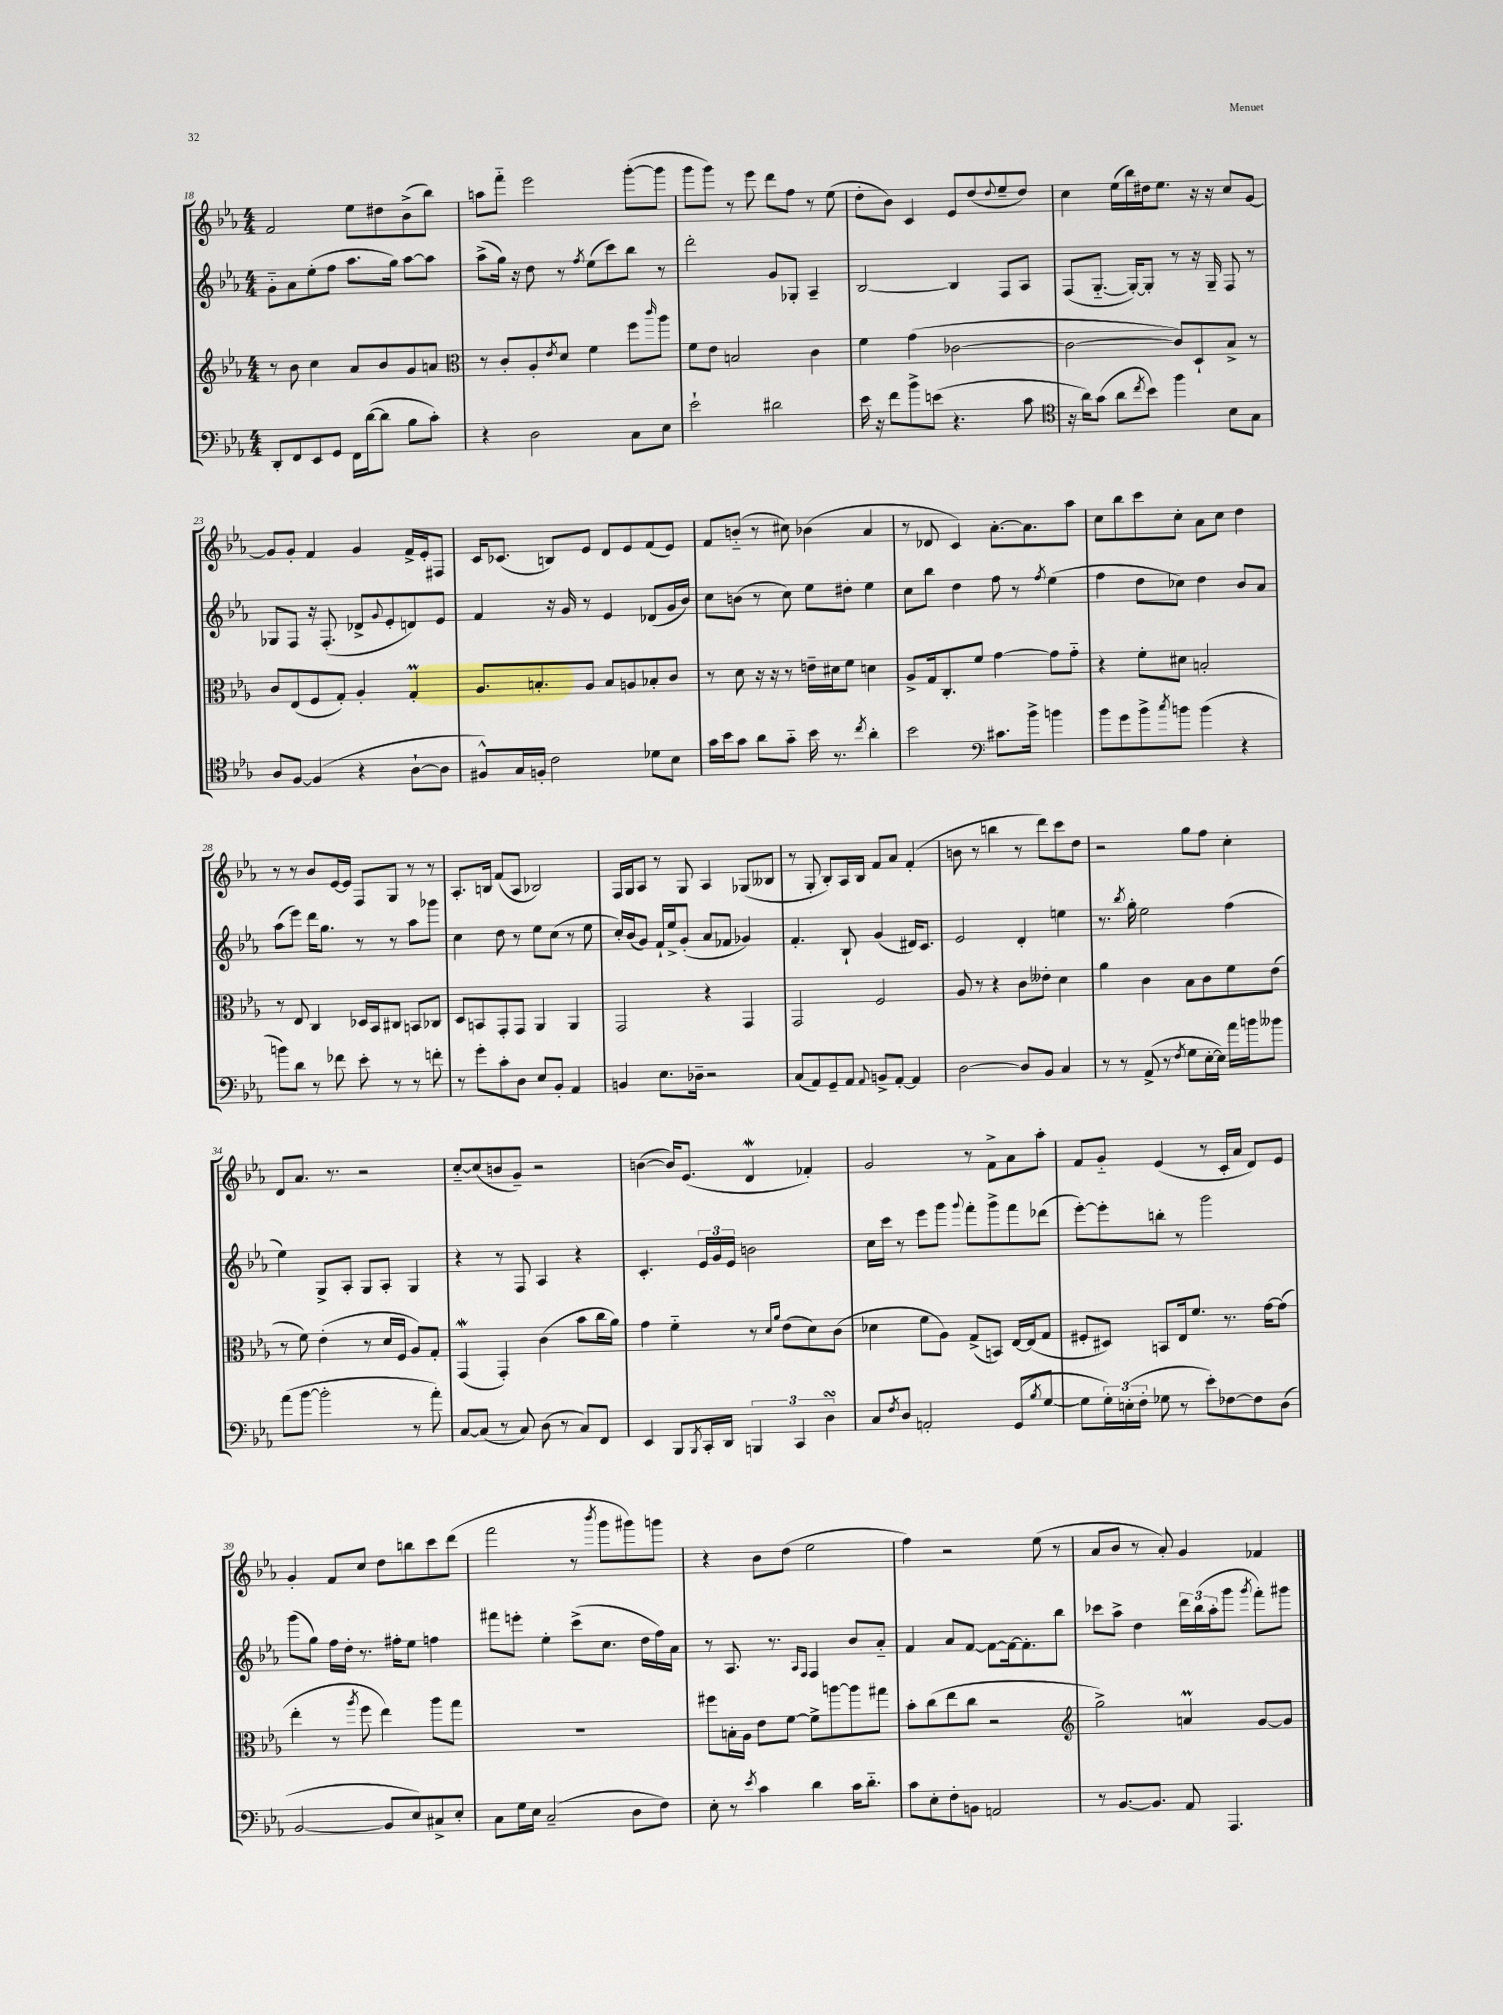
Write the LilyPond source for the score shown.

<<
\new StaffGroup <<
\new Staff = "s0" {
    \clef treble \key ees \major \numericTimeSignature \time 4/4
    f'2 ees''8 dis''8 bes'8->( bes''8) |
    a''8 f'''8-_ ees'''2 g'''8~-.( g'''8 |
    g'''8 g'''8) r8 ees'''8 d'''8 f''8 r8 ees''8( |
    d''8-. bes'8) c'4 ees'8 d''8( \appoggiatura { d''8 } ees''8-- d''8) |
    c''4 ees''16( bes''16) dis''16 ees''8. r16 r16 c''8 g'8~ |
    g'8 g'8-. f'4 g'4 f'16-> ees'16-. fis8 |
    c'16 ces'8.( b8) ees'8 d'8 ees'8 f'8( ees'8) |
    f'8 b'8-_( r8 cis''8) bes'4( aes'4 |
    r8 des'8 c'4) aes'8.~-. aes'8. aes''8 |
    c''8 bes''8 c'''8 c''8-. aes'8 c''8 d''4 |
    r8 r8 bes'8 ees'16~ ees'16 f8 g8 r8 r8 |
    aes8.-. b16 f'8( aes8 bes2) |
    f16 g16 aes8 r8 g8 aes4 ges8( beses8 |
    r8 g8-. bes8-.) aes16 bes16 f'8 aes'8 f'4-.( |
    b'8 r8 b''4 r8 d'''8) c'''8 d''8 |
    r2 g''8 f''8 c''4-. |
    d'8 aes'8. r8. r2 |
    c''8~-_ c''8( b'8 g'8--) r2 |
    b'4~( b'16) ees'8.( d'4\mordent fes'4-.) |
    g'2 r8 f'8-> aes'8 aes''8-. |
    f'8 g'8-_ ees'4( r8 c'16-. aes'16 d'8) ees'8 |
    g'4-. f'8 c''8 d''8 b''8 c'''8 d'''8( |
    f'''2 r8 \acciaccatura { bes'''8 } g'''8 gis'''8) g'''8 |
    r4 bes'8 d''8( ees''2 |
    f''4) r2 ees''8( r8 |
    aes'8 bes'8 r8 aes'8-.) g'4 fes'4 \bar "|." |
}
\new Staff = "s1" {
    \clef treble \key ees \major \numericTimeSignature \time 4/4
    g'8-_ aes'8 ees''8-.( f''8 aes''8. g''16) aes''8~ aes''8 |
    aes''8->( g''16) r16 d''8 r8 \acciaccatura { f''8 } ees''8( c'''8) bes''8 r8 |
    d'''2-. g'8 ges8-. aes4-- |
    bes2~ bes4 f8 aes8 |
    f8( g8.~-_ g16~-.) g8-. r8 r16 g16-- f8 r8 |
    ges8 f8 r16 f8.-.( des'8-> \appoggiatura { g'8 } ees'8-. d'8) ees'8 |
    f'4 r16 g'16 r8 ees'4 des'8( g'16 bes'16) |
    c''8 b'8( r8 c''8) ees''8 dis''8-. ees''4 |
    c''8 bes''8 d''4 f''8 r8 \acciaccatura { f''8 } ees''4( |
    f''4 d''8 ces''8) d''4 bes'8 aes'8 |
    aes''8( ees'''8) d'''16 g''8. r8 r8 aes''8 ges'''8 |
    c''4 d''8 r8 ees''8 c''8( r8 ees''8 |
    c''16-.) bes'16( g'8) f'16-! ees''16-> g'8-.( aes'8 fes'8 ges'4) |
    f'4.-. bes8-! g'4( dis'16) c'8. |
    ees'2 d'4-. e''4 |
    r8. \acciaccatura { bes''8 } g''16-. ees''2 f''4( |
    ees''4) g8-> aes8-. g8 aes8-. g4 |
    r4 r8 f8 aes4 r4 |
    c'4.-. \tuplet 3/2 { ees'16 g'16 ees'16 } b'2 |
    c''16 c'''16 r8 ees'''8 g'''8 \appoggiatura { g'''8 } f'''8-. g'''8-> f'''8 des'''8( |
    ees'''8~-.) ees'''8-. b''8-. r8 g'''2 |
    g'''8( g''8) f''16 d''16-. r8. fis''16-. ees''8 f''4 |
    fis'''8 e'''8-. ees''4-. c'''8->( c''8. d''16 f''16) aes'16 |
    r8 aes8. r8. \grace { aes16 f16 } f4 bes'8 aes'8-_ |
    f'4 aes'8 f'8~ f'8~ f'16~ f'8.-. bes''8 |
    ces'''8 aes''8-> d''4 \tuplet 3/2 { d'''16 bes''16( aes''16-. } g'''8 \acciaccatura { g'''8 } f'''8-.) gis'''8 \bar "|." |
}
\new Staff = "s2" {
    \clef treble \key ees \major \numericTimeSignature \time 4/4
    r8 bes'8 c''4 aes'8 bes'8 g'8 a'8 |
    \clef alto r8 c'8-. aes8-. \acciaccatura { ees'8 } d'8 f'4 f''8 \grace { c'''16 } aes''8 |
    f'8 ees'8 b2 c'4 |
    f'4 g'4( ces'2~ |
    ces'2~ ces'8) d8-! bes8-> r8 |
    c'8 ees8( f8 g8-.) aes4-. g4-.\prall |
    aes8. b8.-. aes8 b8 a8 bes8-. c'8 |
    r8 d'8 r16 r16 r8 e'16-- dis'16 f'8 d'4 |
    aes8-> g16 c8.-. f'8 g'4~ g'8 g'8-_ |
    r4 f'8-. dis'8 b2-. |
    r8 ees8 c4 des16 bes,16 cis8 b,8 ces8 |
    d8 b,8 g,8-. g,8 aes,4 aes,4 |
    g,2 r4 g,4 |
    g,2 f2 |
    aes8 r8 r4 c'8 eeses'8-. d'4 |
    aes'4 c'4 bes8 c'8 f'8 ees'8( |
    r8 f'8) ees'4-.( r8 d'16 f16 aes8) g8-. |
    g,4\mordent( g,4-.) c'4( bes'8 c''16 aes'16) |
    g'4 f'4-_ r8 \grace { d'16 aes'16 } ees'8( d'8) c'8( |
    des'4 f'8 aes8) g8->( b,8) ees16~ ees16( g8 |
    fis8-. dis8) b,8 ees16 f'8. r8. g'16~ g'8( |
    ees''4-. r8 \acciaccatura { aes''8 } f''8 ees''4) aes''8 g''8 |
    R1 |
    fis''8 b16-. aes16 ees'8 f'8~ f'8-> a''8~ a''8 gis''8 |
    bes'8-. c''8( ees''8 c''8 r2 |
    \clef treble g''2->) a'4\prall g'8~ g'8 \bar "|." |
}
\new Staff = "s3" {
    \clef bass \key ees \major \numericTimeSignature \time 4/4
    d,8-. f,8 ees,8 g,8 f,16 d'16~( d'8 bes8 c'8-.) |
    r4 d2 c8 ees8 |
    ees'2-! dis'2 |
    ees'16 r16 f'8 bes'8-> e'8( r4. c'8 |
    \clef tenor r16 aes'16) g'8( aes'8 \acciaccatura { c''8 } bes'8) f''4 bes8 g8 |
    aes8 f8~ f4( r4 aes8~-! aes8 |
    fis8-^) g16 f16-. c'2 des'8 bes8 |
    g'16 bes'16 g'8 aes'8 g'8-_ bes'16 r8. \acciaccatura { c''8 } aes'4-. |
    bes'2 \clef bass cis'8. bes'16-> b'4 |
    bes'8 g'8 bes'8-> \acciaccatura { c''8 } b'8 b'4( r4 |
    b'8) d'8 r8 fes'8 ees'8-. r8 r8 f'8-. |
    r8 g'8-. c'8-. d8 ees8 bes,8-. aes,4 |
    b,4 ees8. des16-- r2 |
    c8( aes,8) g,8-- aes,8 \appoggiatura { aes,8 } b,8-> aes,8~-. aes,4 |
    d2~ d8 bes,8 c4 |
    r8 r8 aes,8->( r8 \acciaccatura { f8 } g8 ees16~-. ees16) aes'16 b'16 beses'8 |
    aes'8( bes'8~ bes'2-. r8 aes'8-.) |
    c8~ c8( r8 c8) d8( r8 c8) f,8 |
    ees,4 bes,,8 \acciaccatura { bes,,8 } c,16-. d,16 \tuplet 3/2 { b,,4 c,4 d4\turn } |
    c8 \acciaccatura { f8 } d8 a,2-. g,8( \acciaccatura { bes8 } g8~ |
    g8 \tuplet 3/2 { g16-.) e16-.( f16-. } ges8 r8 ees'8-.) fes8~ fes8 d8( |
    bes,2~ bes,8 ees8) cis8-> ees8-. |
    c8 g16 ees16 c2--( d8 f8) |
    ees8-. r8 \acciaccatura { ees'8 } c'4 d'4 c'16 d'8.-_ |
    c'8 ees8-. f8-. b,8 a,2 |
    r8 bes,8.~ bes,8. aes,8 aes,,4. \bar "|." |
}
>>
>>
\layout { \context { \Score currentBarNumber = #18 } }
